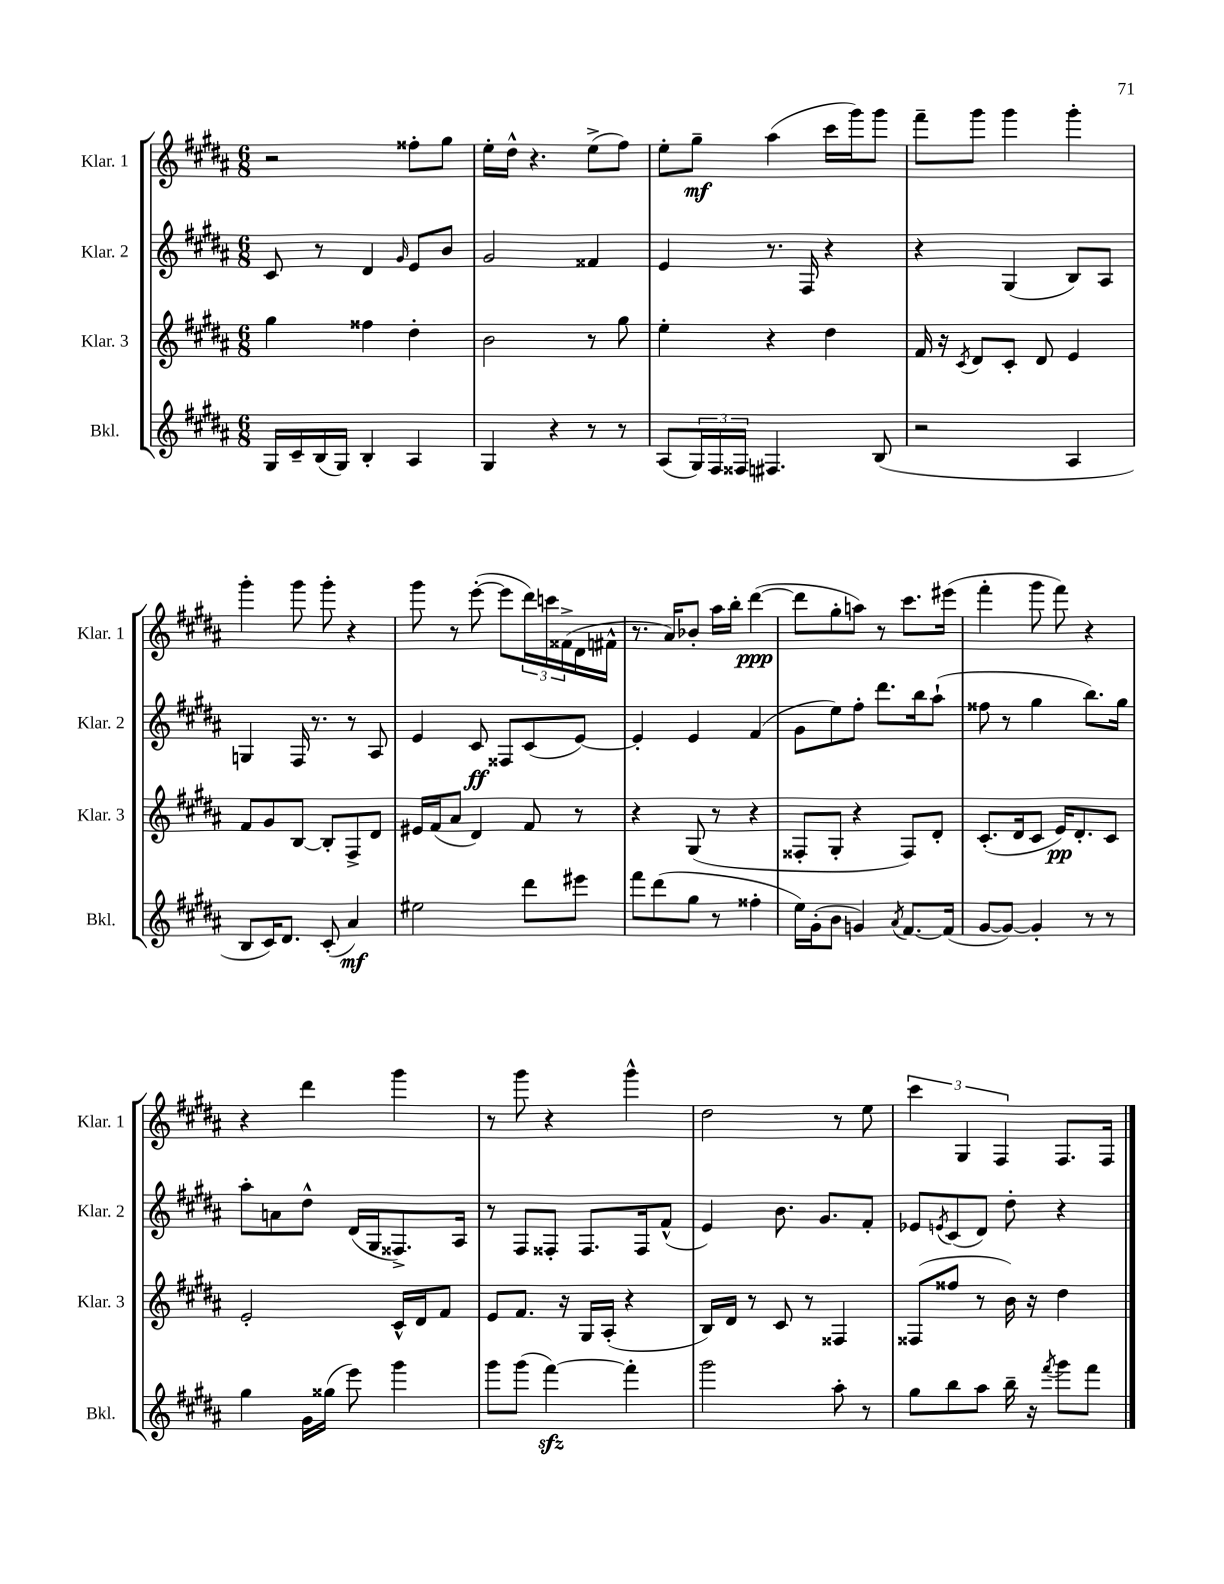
<<
\new StaffGroup <<
\new Staff = "s0" \with { instrumentName = "Klar. 1" shortInstrumentName = "Klar. 1" } {
    \clef treble \key b \major \numericTimeSignature \time 6/8
    r2 fisis''8-. gis''8 |
    e''16-. dis''16-^ r4. e''8->( fis''8) |
    e''8-. gis''8--\mf ais''4( cis'''16 gis'''16) gis'''8 |
    fis'''8-- gis'''8 gis'''4 gis'''4-. |
    gis'''4-. gis'''8 gis'''8-. r4 |
    gis'''8 r8 e'''8~-.( e'''8 \tuplet 3/2 { dis'''16) c'''16 fisis'16->( } dis'16 fis'16-^ |
    r8. ais'16) bes'8-. ais''16 b''16-. dis'''4~\ppp( |
    dis'''8 gis''8-. a''8) r8 cis'''8. eis'''16( |
    fis'''4-. gis'''8 fis'''8) r4 |
    r4 dis'''4 gis'''4 |
    r8 gis'''8 r4 gis'''4-^ |
    dis''2 r8 e''8 |
    \tuplet 3/2 { cis'''4 gis4 fis4 } fis8. fis16 \bar "|." |
}
\new Staff = "s1" \with { instrumentName = "Klar. 2" shortInstrumentName = "Klar. 2" } {
    \clef treble \key b \major \numericTimeSignature \time 6/8
    cis'8 r8 dis'4 \grace { gis'16 } e'8 b'8 |
    gis'2 fisis'4 |
    e'4 r8. fis16 r4 |
    r4 gis4( b8) ais8 |
    g4 fis16 r8. r8 ais8 |
    e'4 cis'8\ff fisis8 cis'8( e'8~) |
    e'4-. e'4 fis'4( |
    gis'8 e''8) fis''8-. dis'''8. b''16 ais''8-!( |
    fisis''8 r8 gis''4 b''8.) gis''16 |
    ais''8-. a'8 dis''8-^ dis'16( gis16 fisis8.->) ais16 |
    r8 fis8 fisis8-. fisis8. fisis16 fis'8-^( |
    e'4) b'8. gis'8. fis'8-. |
    ees'8 \acciaccatura { e'8 } cis'8( dis'8) dis''8-. r4 \bar "|." |
}
\new Staff = "s2" \with { instrumentName = "Klar. 3" shortInstrumentName = "Klar. 3" } {
    \clef treble \key b \major \numericTimeSignature \time 6/8
    gis''4 fisis''4 dis''4-. |
    b'2 r8 gis''8 |
    e''4-. r4 dis''4 |
    fis'16 r16 \acciaccatura { cis'8 } dis'8 cis'8-. dis'8 e'4 |
    fis'8 gis'8 b8~ b8-. fis8-> dis'8 |
    eis'16 fis'16( ais'8 dis'4) fis'8 r8 |
    r4 gis8( r8 r4 |
    fisis8-. gis8-. r4 fisis8) dis'8-. |
    cis'8.-.( dis'16 cis'8 e'16\pp) dis'8.-. cis'8 |
    e'2-. cis'16-^ dis'16 fis'8 |
    e'8 fis'8. r16 gis16 ais16-.( r4 |
    b16) dis'16 r8 cis'8 r8 fisis4 |
    fisis8( fisis''8 r8 b'16) r16 dis''4 \bar "|." |
}
\new Staff = "s3" \with { instrumentName = "Bkl." shortInstrumentName = "Bkl." } {
    \clef treble \key b \major \numericTimeSignature \time 6/8
    gis16 cis'16-- b16( gis16) b4-. ais4 |
    gis4 r4 r8 r8 |
    ais8( \tuplet 3/2 { gis16) fis16 fisis16 } fis4. b8( |
    r2 ais4 |
    b8 cis'16) dis'8. cis'8-.( ais'4\mf) |
    eis''2 dis'''8 eis'''8 |
    fis'''8 dis'''8( gis''8 r8 fisis''4-. |
    e''16) gis'16-.( b'8 g'4) \acciaccatura { ais'8 } fis'8.~ fis'16( |
    gis'8~ gis'8~) gis'4-. r8 r8 |
    gis''4 gis'16 gisis''16( e'''8) gis'''4 |
    gis'''8 gis'''8( fis'''4~\sfz) fis'''4-. |
    gis'''2 ais''8-. r8 |
    gis''8 b''8 ais''8 b''16-- r16 \acciaccatura { fis'''8 } gis'''8 fis'''8 \bar "|." |
}
>>
>>
\layout { \context { \Score \remove "Bar_number_engraver" } }
